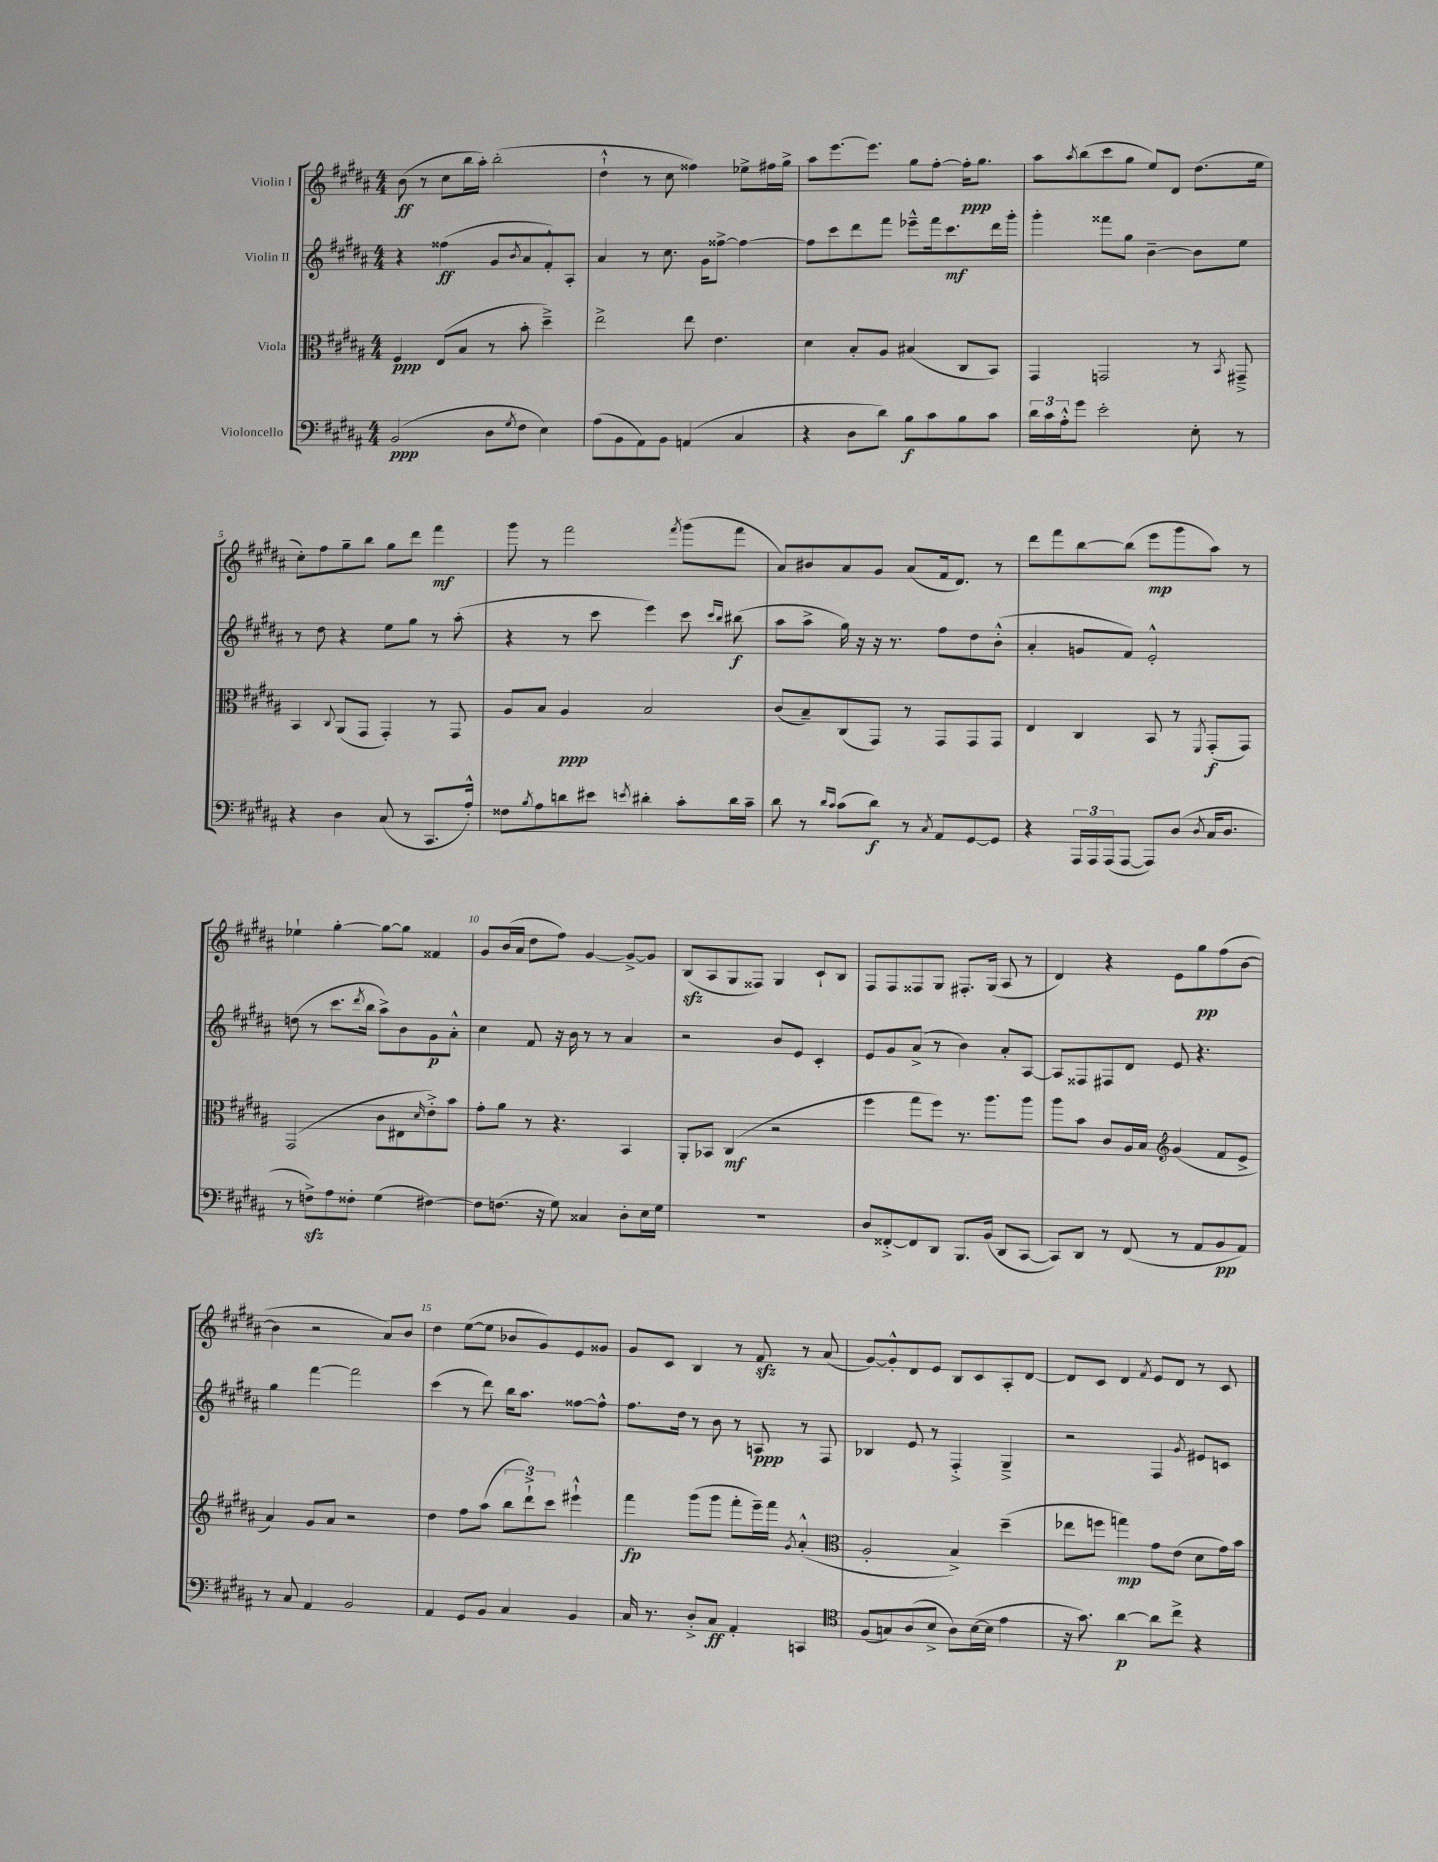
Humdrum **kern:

**kern	**dynam	**kern	**dynam	**kern	**dynam	**kern	**dynam
*part4	*part4	*part3	*part3	*part2	*part2	*part1	*part1
*staff4	*staff4	*staff3	*staff3	*staff2	*staff2	*staff1	*staff1
*I"Violoncello	*	*I"Viola	*	*I"Violin II	*	*I"Violin I	*
*clefF4	*	*clefC3	*	*clefG2	*	*clefG2	*
*k[f#c#g#d#a#]	*	*k[f#c#g#d#a#]	*	*k[f#c#g#d#a#]	*	*k[f#c#g#d#a#]	*
*M4/4	*	*M4/4	*	*M4/4	*	*M4/4	*
=1	=1	=1	=1	=1	=1	=1	=1
(2BB/	ppp	4F#/	ppp	4r	.	(8b\	ff
.	.	.	.	.	.	8r	.
.	.	(8E/L	.	(4ff##X\	ff	8cc#\L	.
.	.	8B/J	.	.	.	16bb\L	.
.	.	.	.	.	.	16aa#'\JJ)	.
8D#\L	.	8r	.	8g#/L	.	(2bb'\	.
8qG#/	.	.	.	8qb/	.	.	.
8F#\J	.	8b'\	.	8a#/	.	.	.
4E\)	.	4dd#~^\)	.	8f#'^^/)	.	.	.
.	.	.	.	8A#'/J	.	.	.
=2	=2	=2	=2	=2	=2	=2	=2
(8A#\L	.	2ee^\	.	4a#/	.	4dd#`^^\	.
8BB\	.	.	.	.	.	.	.
8AA#\)	.	.	.	8r	.	8r	.
8BB\J	.	.	.	8.cc#\	.	8cc#\	.
(4AAn/	.	8ee\	.	.	.	4ff##X\)	.
.	.	.	.	16g#\KL	.	.	.
.	.	4.e\	.	[8ff##X^\J	.	.	.
4C#/	.	.	.	4ff##\_	.	8ee-X^\L	.
.	.	.	.	.	.	16ff#X\L	.
.	.	.	.	.	.	16gg#^\JJ	.
=3	=3	=3	=3	=3	=3	=3	=3
4r	.	4d#\	.	8ff##\L]	.	8aa#\L	.
.	.	.	.	8ccc#\	.	[8.eee\	.
8D#\L	.	8B'/L	.	8ddd#\	.	.	.
.	.	.	.	.	.	8.eee\J]	.
8d#\J)	.	8A#/J	.	8fff#\J	.	.	.
8B\L	f	(4B#X/	.	8eee-X~^^\L	.	8gg#\L	.
8c#\	.	.	.	16fff#\k	.	[8ff#'\J	.
.	.	.	.	8.ccc#\	mf	.	.
8B\	.	8C#/L	.	.	.	16ff#'\KL]	ppp
.	.	.	.	.	.	8.gg#\J	.
8c#\J	.	8BB/J)	.	16ddd#\L	.	.	.
.	.	.	.	16ggg#'\JJ	.	.	.
=4	=4	=4	=4	=4	=4	=4	=4
24d#\LL	.	4GG#/	.	4ggg#'\	.	8aa#\L	.
24c#\	.	.	.	.	.	.	.
24A#'^^\J	.	.	.	.	.	.	.
.	.	.	.	.	.	8qaa#/	.
8g#\J	.	.	.	.	.	(8bb\	.
2e'\	.	2GGn/	.	8fff##X\L	.	8ccc#\	.
.	.	.	.	8gg#\J	.	8gg#\J	.
.	.	.	.	[4b~\	.	8ee/L)	.
.	.	.	.	.	.	8d#/J	.
8E'\	.	8r	.	8b\L]	.	(8.dd#\L	.
.	.	8qBB/	.	.	.	.	.
8r	.	8GG#X~^/	.	8ee\J	.	.	.
.	.	.	.	.	.	16ee\Jk	.
!!LO:LB:g=z
=5	=5	=5	=5	=5	=5	=5	=5
4r	.	4BB/	.	8r	.	8cc#'\L)	.
.	.	.	.	8dd#\	.	8ff#\	.
.	.	8qqC#/	.	.	.	.	.
4D#\	.	(8AA#/L	.	4r	.	8gg#~\	.
.	.	8GG#/J	.	.	.	8bb\J	.
(8C#/	.	4GG#'/)	.	8ee\L	.	8gg#\L	.
8r	.	.	.	8gg#\J	.	8ddd#\J	.
8.CC#/L	.	8r	.	8r	.	4fff#\	mf
.	.	8GG#/	.	(8aa#'\	.	.	.
16A#'^^/Jk)	.	.	.	.	.	.	.
=6	=6	=6	=6	=6	=6	=6	=6
8F##X\L	.	8A#/L	.	4r	.	8ggg#\	.
8qB/	.	.	.	.	.	.	.
8A#\	.	8B/J	.	.	.	8r	.
8dn\	.	4A#/	ppp	8r	.	2fff#\	.
8e#X\J	.	.	.	8ccc#\	.	.	.
8qen/	.	.	.	.	.	.	.
4d#X'\	.	2B/	.	4eee\)	.	.	.
.	.	.	.	.	.	8qfff#/	.
8c#'\L	.	.	.	8ccc#\	.	(8ggg#\L	.
.	.	.	.	16qqccc#/LL	.	.	.
.	.	.	.	16qqbb/JJ	.	.	.
16d#\L	.	.	.	(8bb#X\	f	8fff#\J	.
16c#~\JJ	.	.	.	.	.	.	.
=7	=7	=7	=7	=7	=7	=7	=7
8d#\	.	(8c#/L	.	8aa#\L	.	8a#/L)	.
8r	.	8B~/)	.	8aa#^\J	.	8b#X/	.
16qqd#/LL	.	.	.	.	.	.	.
16qqc#/JJ	.	.	.	.	.	.	.
(8c#\L	.	(8C#/	.	16gg#\)	.	8a#/	.
.	.	.	.	16r	.	.	.
8d#\J)	f	8GG#/J)	.	16r	.	8g#/J	.
.	.	.	.	8.r	.	.	.
8r	.	8r	.	.	.	(8a#/L	.
8qC#/	.	.	.	.	.	.	.
8AA#/L	.	8GG#/L	.	8ff#\L	.	16f#/k	.
.	.	.	.	.	.	8.d#/J)	.
[8GG#/	.	8GG#/	.	8dd#\	.	.	.
8GG#/J]	.	8GG#/J	.	(8b'^^\J	.	8r	.
=8	=8	=8	=8	=8	=8	=8	=8
4r	.	4E/	.	4a#'/	.	8ddd#\L	.
.	.	.	.	.	.	8fff#\	.
24AAA#/LL	.	4C#/	.	8gn/L	.	[8bb\	.
24AAA#/	.	.	.	.	.	.	.
(24AAA#/J	.	.	.	.	.	.	.
[8AAA#/J	.	.	.	8f#/J)	.	(8bb\J]	.
8AAA#/L])	.	8BB/	.	2e'^^/	.	8eee\L	mp
(8D#/J	.	8r	.	.	.	8ggg#\	.
8qD#/	.	8qFF#/	.	.	.	.	.
16C#/KL	.	(8GG#'/L	f	.	.	8aa#\J)	.
8.D#/J	.	.	.	.	.	.	.
.	.	8GG#/J)	.	.	.	8r	.
!!LO:LB:g=z
=9	=9	=9	=9	=9	=9	=9	=9
8r	.	(2GG#/	.	(8ddn\	.	4ee-X`\	.
8Fnzz^\L)	.	.	.	8r	.	.	.
8A#\	.	.	.	8.ccc#\L	.	[4gg#'\	.
8F##X'\J	.	.	.	.	.	.	.
.	.	.	.	8qddd#/	.	.	.
.	.	.	.	16bb\Jk	.	.	.
(4G#\	.	8c#\L	.	8aa#^\L)	.	8gg#\L_	.
.	.	8E#X\	.	8b\	.	8gg#\J]	.
.	.	16qqd#/	.	.	.	.	.
[4F#X\)	.	8e'^\)	.	8g#\	p	4f##X/	.
.	.	8b\J	.	8a#'^^\J	.	.	.
=10	=10	=10	=10	=10	=10	=10	=10
8F#\L]	.	8g#'\L	.	4cc#\	.	8g#/L	.
(8.Fn\J	.	8a#\J	.	.	.	(16b/L	.
.	.	.	.	.	.	16a#/JJ	.
.	.	8r	.	8f#/	.	8dd#\L	.
16r	.	.	.	.	.	.	.
8G#\)	.	4.r	.	16r	.	8ff#\J)	.
.	.	.	.	16b\	.	.	.
4C##X/	.	.	.	8r	.	[4g#/	.
.	.	.	.	8r	.	.	.
8D#'\L	.	4BB/	.	4a#/	.	8g#^/L_	.
16E\L	.	.	.	.	.	8g#/J]	.
16G#\JJ	.	.	.	.	.	.	.
=11	=11	=11	=11	=11	=11	=11	=11
1r	.	8AA#'/L	.	2r	.	(8Bzz/L	.
.	.	8BB-X/J	.	.	.	8A#/	.
.	.	(4C#/	mf	.	.	8G#/	.
.	.	.	.	.	.	8F##X/J)	.
.	.	2r	.	8b/L	.	4G#/	.
.	.	.	.	8e/J	.	.	.
.	.	.	.	4c#'/	.	8c#`/L	.
.	.	.	.	.	.	8B/J	.
=12	=12	=12	=12	=12	=12	=12	=12
8D#/L	.	4ff#\	.	8e/L	.	8F#/L	.
[8FF##X'^/	.	.	.	8g#/	.	8F#/	.
8FF##/]	.	8gg#\L	.	(8a#^/J	.	8F##X/	.
8DD#/J	.	8ff#\J)	.	8r	.	8G#/J	.
8.BBB/L	.	8.r	.	4b\)	.	8.F#X'/L	.
(16BB/Jk	.	8.aa#\L	.	.	.	(16G#/Jk	.
8DD#/L	.	.	.	8a#'/L	.	8A#/	.
[8CC#/J	.	8aa#\J	.	[8A#/J	.	8r	.
=13	=13	=13	=13	=13	=13	=13	=13
8CC#/L])	.	8aa#\L	.	8A#/L]	.	4d#/)	.
8DD#/J	.	8b\J	.	8F##X/	.	.	.
8r	.	8c#/L	.	8F#X/	.	4r	.
(8FF#/	.	16A#/L	.	8d#/J	.	.	.
.	.	16B/JJ	.	.	.	.	.
*	*	*clefG2	*	*	*	*	*
8r	.	(4g#/	.	8e/	.	8e\L	.
8AA#/L	.	.	.	4.r	.	8gg#\	pp
8BB/	pp	8f#/L	.	.	.	(8ff#\	.
8AA#/J)	.	8e^/J	.	.	.	[8b\J	.
!!LO:LB:g=z
=14	=14	=14	=14	=14	=14	=14	=14
8r	.	4a#/)	.	4gg#\	.	4b\]	.
8C#/	.	.	.	.	.	.	.
4AA#/	.	8g#/L	.	[4fff#\	.	2r	.
.	.	8a#/J	.	.	.	.	.
2BB/	.	2r	.	2fff#\]	.	.	.
.	.	.	.	.	.	8a#/L)	.
.	.	.	.	.	.	8b/J	.
=15	=15	=15	=15	=15	=15	=15	=15
4AA#/	.	4dd#\	.	(4ccc#\	.	4dd#\	.
8GG#/L	.	8ff#\L	.	8r	.	([8ee\L	.
8BB/J	.	(8aa#\J	.	8ddd#\)	.	8ee\J]	.
4C#/	.	12bb\L	.	16bb\KL	.	8b-X/L	.
.	.	.	.	8.aa#\J	.	.	.
.	.	12ddd#`^\)	.	.	.	.	.
.	.	.	.	.	.	8g#/)	.
.	.	12ccc#\J	.	.	.	.	.
4BB/	.	4eee#X`^^\	.	[8ff##X\L	.	8e/	.
.	.	.	.	8ff##^^\J]	.	8g##X/J	.
=16	=16	=16	=16	=16	=16	=16	=16
16C#/	.	4fff#\	fp	8.ff#\L	.	8g#/L	.
8.r	.	.	.	.	.	.	.
.	.	.	.	.	.	8c#/J	.
.	.	.	.	16dd#\Jk	.	.	.
8D#'^/L	.	(8ggg#\L	.	8r	.	4B/	.
8C#/J	ff	8ggg#\J	.	8b\	.	.	.
4AA#'/	.	8fff#'\L	.	8r	.	8r	.
.	.	16eee~\L)	.	8An/	ppp	8f#zz/	.
.	.	16fff#\JJ	.	.	.	.	.
.	.	8qg#/	.	.	.	.	.
4CCn/	.	(4a#'^^/	.	8r	.	8r	.
.	.	.	.	8F#/	.	(8a#/	.
=17	=17	=17	=17	=17	=17	=17	=17
*clefC4	*	*clefC3	*	*	*	*	*
(8F#/L	.	2A#'/	.	4B-X/	.	[8g#/L)	.
8Gn/)	.	.	.	.	.	8g#'^^/]	.
(8A#/	.	.	.	8e/	.	8d#/	.
8B^/J	.	.	.	8r	.	8e/J	.
8A#\L)	.	4B^/)	.	4F#'^/	.	8B/L	.
([16B\L	.	.	.	.	.	8c#/	.
16B\JJ]	.	.	.	.	.	.	.
4e\	.	(4dd#~\	.	4G#~^/	.	8A#'/	.
.	.	.	.	.	.	[8d#/J	.
=18	=18	=18	=18	=18	=18	=18	=18
16r	.	8ee-X\L	.	2r	.	8d#/L]	.
8.g#\)	.	.	.	.	.	.	.
.	.	8ffn\J	.	.	.	8c#/J	.
[4a#\	p	4ggn\)	mp	.	.	4d#/	.
.	.	.	.	.	.	8qf#/	.
8a#\L]	.	8g#\L	.	4F#/	.	8e/L	.
8cc#^\J	.	(8e\J	.	.	.	8d#/J	.
.	.	.	.	8qg#/	.	.	.
4r	.	8d#\L	.	8e#X/L	.	8r	.
.	.	16g#\L)	.	8cn/J	.	8c#/	.
.	.	16b\JJ	.	.	.	.	.
==	==	==	==	==	==	==	==
*-	*-	*-	*-	*-	*-	*-	*-
